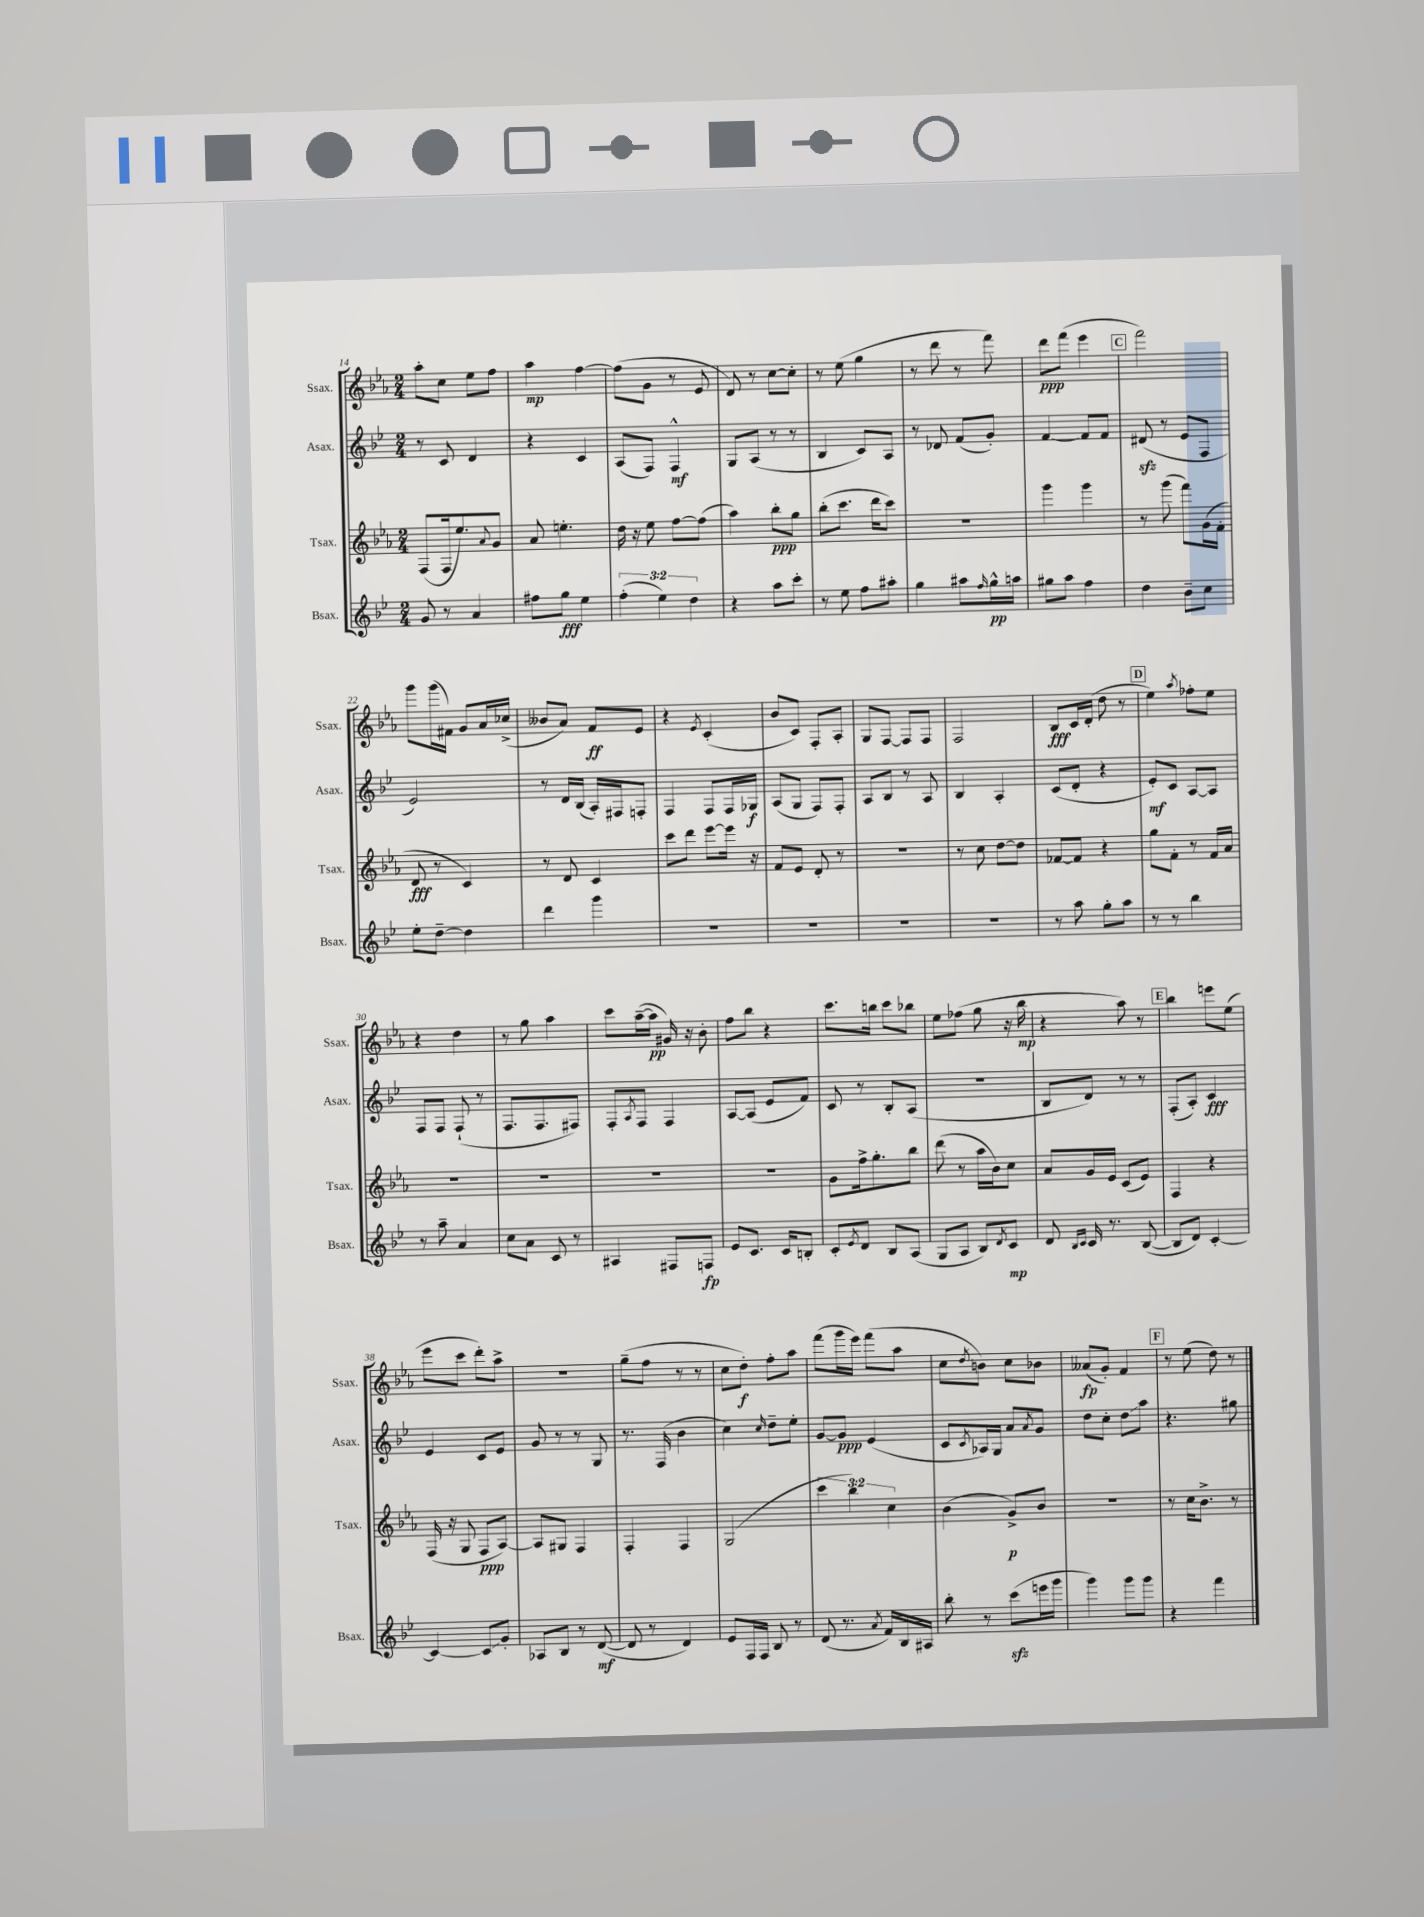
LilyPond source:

<<
\new StaffGroup <<
\new Staff = "s0" \with { instrumentName = "Ssax." shortInstrumentName = "Ssax." } {
    \clef treble \key ees \major \numericTimeSignature \time 2/4
    aes''8-. c''8 ees''8 f''8 |
    aes''4\mp f''4~ |
    f''8( g'8 r8 ees'8 |
    d'8) r8 c''8~ c''8-. |
    r8 ees''8( g''4 |
    r8 d'''8 r8 f'''8) |
    d'''8\ppp f'''8( ees'''4 |
    \mark \markup { \box "C" } f'''2) |
    g'''8 g'''16( fis'16) g'8 aes'16 ces''16->( |
    beses'8 aes'8) f'8\ff ees'8 |
    r4 \acciaccatura { ees'8 } c'4-.( |
    bes'8 c'8) f8-. aes8-. |
    g8 f8~ f8 f8 |
    f2 |
    bes8\fff c'16 d'16-.( d''8 r8 |
    \mark \markup { \box "D" } ees''4) \acciaccatura { aes''8 } fes''8-. ees''8 |
    r4 d''4 |
    r8 g''8 aes''4 |
    c'''8 aes''16~--( aes''16\pp gis'16) r16 bes'8-. |
    f''8 bes''8 r4 |
    c'''8. b''16 c'''8 bes''8 |
    ees''8 fes''8( g''8 r16 bes''16\mp |
    r4 aes''8) r8 |
    \mark \markup { \box "E" } bes''4 e'''8 ees''8( |
    ees'''8 c'''8 d'''8-.) aes''8-> |
    R2 |
    g''8--( f''8 r8 r8 |
    c''8 d''8-.\f) f''8-. aes''8 |
    f'''8( g'''16 ees'''16) f'''8( aes''8 |
    c''8 \acciaccatura { d''8 } b'8) c''8 bes'8 |
    aeses'8\fp( g'8-.) f'4 |
    \mark \markup { \box "F" } r8 ees''8( d''8) r8 \bar "|." |
}
\new Staff = "s1" \with { instrumentName = "Asax." shortInstrumentName = "Asax." } {
    \clef treble \key bes \major \numericTimeSignature \time 2/4
    r8 c'8 d'4 |
    r4 c'4 |
    a8( f8) f4-^\mf |
    g8 a8( r8 r8 |
    bes4 c'8) a8 |
    r8 des'8 f'8( g'8-.) |
    f'4~ f'8 f'8 |
    \mark \markup { \box "C" } dis'8\sfz( r8 ees'8 f8 |
    ees'2) |
    r8 d'16 bes16( a16-.) fis16 f8-. |
    f4 f8 f16 ges16\f |
    a8( g8 f8) f8-. |
    a8 bes8 r8 a8 |
    bes4 a4-. |
    c'8( d'8-. r4 |
    \mark \markup { \box "D" } ees'8-.\mf) c'8 a8~ a8 |
    f8 f8 f8-!( r8 |
    f8. f8. fis8) |
    f8-. \acciaccatura { a8 } f8 f4 |
    a8~ a8( ees'8 f'8) |
    c'8 r8 bes8-. a8( |
    R2 |
    bes8 d'8) r8 r8 |
    \mark \markup { \box "E" } f8-.( a8-.) c'4\fff |
    ees'4 c'8 ees'8 |
    g'8 r8 r8 g8 |
    r8. f16( bes'4 |
    c''4) \grace { c''16 } d''8-- ees''8-. |
    g'8~ g'8\ppp ees'4( |
    c'8 \acciaccatura { c'8 } aes16) g16 a'8 \acciaccatura { a'8 } g'8 |
    d''8 c''8-. d''8\glissando a''8 |
    \mark \markup { \box "F" } r4. gis''8 \bar "|." |
}
\new Staff = "s2" \with { instrumentName = "Tsax." shortInstrumentName = "Tsax." } {
    \clef treble \key ees \major \numericTimeSignature \time 2/4 \override Staff.TupletNumber.text = #tuplet-number::calc-fraction-text
    f8( f16 ees''8.) \appoggiatura { aes'8 } g'8 |
    aes'8 e''4.-. |
    d''16 r16 ees''8 f''8~ f''8( |
    aes''4) bes''8-.\ppp g''8 |
    bes''8-.( c'''8. d'''16 c'''8) |
    r2 |
    g'''4 g'''4 |
    \mark \markup { \box "C" } r8 g'''8( f'''8) g'16( f'16-. |
    d'8\fff r8 c'4) |
    r8 d'8 c'4 |
    c'''8 d'''8 ees'''8~ ees'''16 r16 |
    f'8 ees'8 d'8-. r8 |
    r2 |
    r8 c''8 d''8~ d''8 |
    fes'8~ fes'8 r4 |
    \mark \markup { \box "D" } g''8 f'8-. r8 f'16 aes'16 |
    R2 |
    R2 |
    R2 |
    R2 |
    g'8 f''16-> g''8.-. bes''8 |
    d'''8( r8 aes''16 bes'16) c''8 |
    aes'8 g'16 ees'16 c'8( ees'8) |
    \mark \markup { \box "E" } f4 r4 |
    f16( r16 g8 f8\ppp aes8~) |
    aes8 gis8 f4 |
    f4-. f4 |
    g2( |
    \tuplet 3/2 { c'''4 bes''4) c''4 } |
    bes'4( g'8->\p) bes'8 |
    R2 |
    \mark \markup { \box "F" } r8 c''16 bes'8.-> r8 \bar "|." |
}
\new Staff = "s3" \with { instrumentName = "Bsax." shortInstrumentName = "Bsax." } {
    \clef treble \key bes \major \numericTimeSignature \time 2/4 \override Staff.TupletNumber.text = #tuplet-number::calc-fraction-text
    g'8 r8 a'4 |
    fis''8 g''8\fff ees''4 |
    \tuplet 3/2 { f''4-.( ees''4) d''4 } |
    r4 a''8 c'''8-. |
    r8 ees''8 f''8 ais''8-. |
    g''4 ais''8 \grace { f''16 } g''16-^\pp a''16 |
    gis''8 a''8 f''4 |
    \mark \markup { \box "C" } d''4 bes'8-- c''8 |
    ees''8-. d''8~-- d''4 |
    d'''4 g'''4 |
    R2 |
    R2 |
    R2 |
    R2 |
    r8 a''8 g''8-. a''8 |
    \mark \markup { \box "D" } r8 r8 bes''4 |
    r8 a''8-- a'4 |
    c''8 a'8 c'8 r8 |
    ais4 fis8 f8\fp |
    ees'8 c'8. c'16 b8-. |
    c'8-. \acciaccatura { ees'8 } d'8 bes8 a8( |
    g8 a8 bes8) \acciaccatura { d'8 } c'8\mp |
    d'8 \grace { bes16 c'16 } c'16 r8. bes8~( |
    \mark \markup { \box "E" } bes8 d'8) c'4~-. |
    c'4~ c'8\glissando g'8-. |
    aes8 bes8 r8 d'8~\mf( |
    d'8 r8 d'4) |
    ees'8 f16 f16 bes8 r8 |
    d'8( r8. \acciaccatura { a'8 } f'16) bes16 ais16 |
    bes''8-. r8 c'''8\sfz( e'''16 g'''16 |
    g'''4) g'''8 g'''8 |
    \mark \markup { \box "F" } r4 f'''4 \bar "|." |
}
>>
>>
\layout { \context { \Score currentBarNumber = #14 } }
